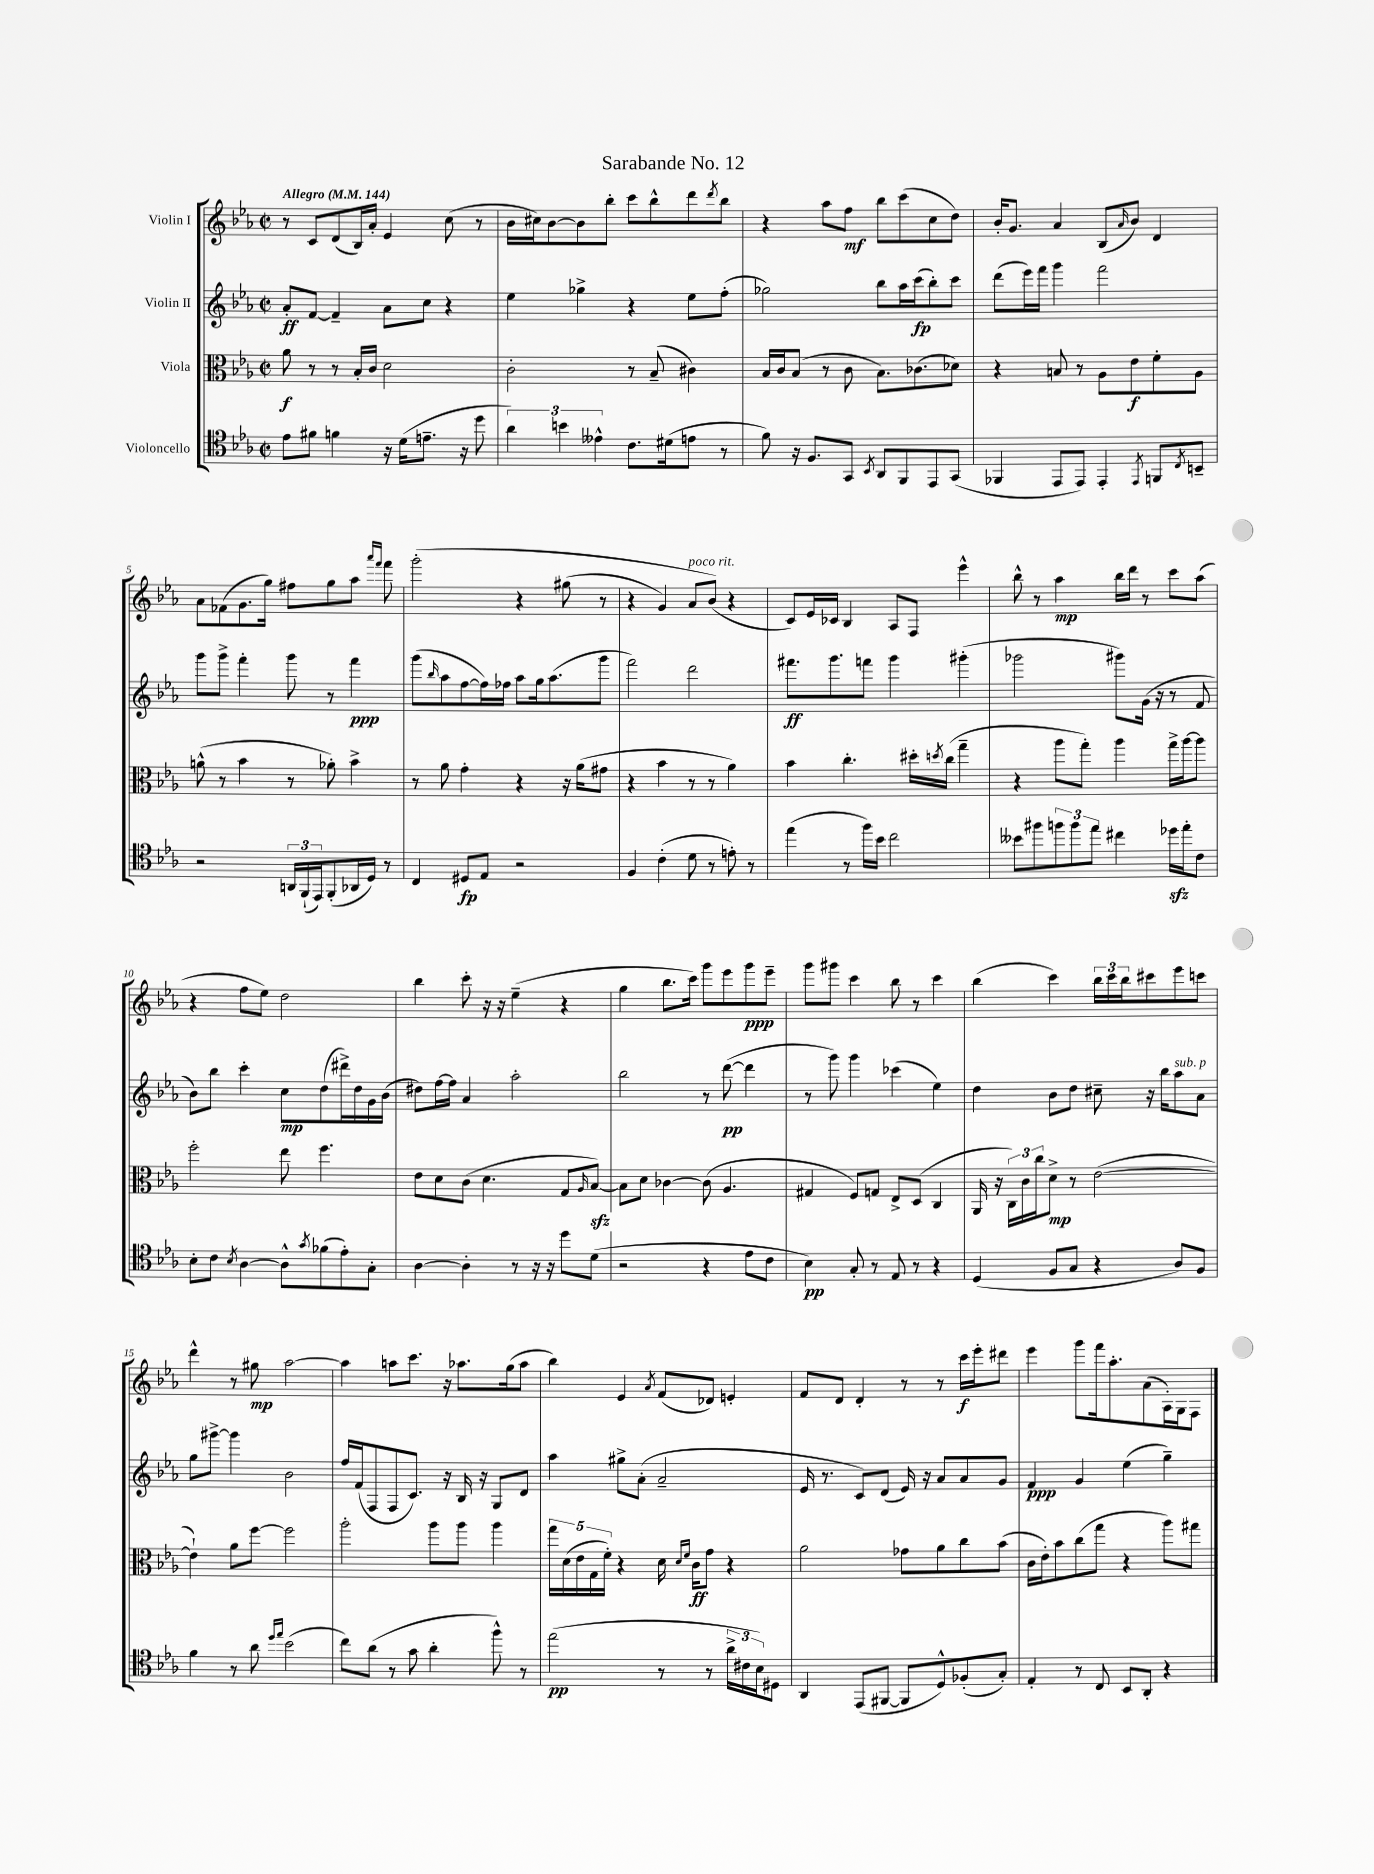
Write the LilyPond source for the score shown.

\header { title = "Sarabande No. 12" }
<<
\new StaffGroup <<
\new Staff = "s0" \with { instrumentName = "Violin I" } {
    \clef treble \key ees \major \defaultTimeSignature \time 2/2 \tempo "Allegro" 4 = 144
    r8 c'8 d'8( bes16) aes'16-. ees'4 c''8( r8 |
    bes'16 cis''16) bes'8~ bes'8 bes''8-. c'''8 bes''8-^ d'''8 \acciaccatura { d'''8 } bes''8 |
    r4 aes''8 f''8\mf bes''8 c'''8( c''8 d''8) |
    bes'16-. g'8. aes'4 bes8( \grace { aes'16 } bes'8) d'4 |
    aes'8 fes'8( g'8. g''16) fis''8 g''8 aes''8 \grace { aes'''16 f'''16 } f'''8 |
    g'''2-.\( r4 gis''8( r8 |
    r4 g'4) aes'8^\markup { \italic "poco rit." } bes'8(\) r4 |
    c'8) ees'16 ces'16 bes4 aes8 f8 ees'''4-^ |
    bes''8-^ r8 aes''4\mp bes''16 d'''16 r8 c'''8 aes''8( |
    r4 f''8 ees''8) d''2 |
    bes''4 c'''8-. r16 r16 ees''4--( r4 |
    g''4 bes''8. c'''16) g'''8 ees'''8 g'''8\ppp ees'''8-- |
    g'''8 gis'''8 c'''4 bes''8 r8 c'''4 |
    bes''4( c'''4) \tuplet 3/2 { bes''16 c'''16 bes''16 } cis'''8 ees'''8 c'''8 |
    d'''4-^ r8 gis''8\mp aes''2~ |
    aes''4 a''8 c'''8. r16 aes''8. g''16( aes''8 |
    bes''4) ees'4 \acciaccatura { aes'8 } f'8( des'8) e'4-. |
    f'8 d'8 d'4-. r8 r8 c'''16\f ees'''16-. dis'''8 |
    ees'''4 g'''8 f'''16 aes''8.-. aes'8( aes16-.) g16 f8 \bar "|." |
}
\new Staff = "s1" \with { instrumentName = "Violin II" } {
    \clef treble \key ees \major \defaultTimeSignature \time 2/2
    aes'8-.\ff f'8~ f'4-- aes'8 c''8 r4 |
    ees''4 ges''4-> r4 ees''8 f''8-.( |
    ges''2) bes''8 aes''16 c'''16\fp( bes''8-.) c'''8 |
    d'''8( ees'''16) f'''16 g'''4 f'''2 |
    g'''8 g'''8-> f'''4-. g'''8 r8 f'''4\ppp |
    g'''8( \grace { bes''16 } aes''8 f''8~ f''16) fes''16 aes''8 g''16 aes''8.( g'''8 |
    f'''2) d'''2 |
    fis'''8.\ff g'''8. f'''8 g'''4 gis'''4-.( |
    ges'''2 gis'''8) g'16( r16 r8 f'8 |
    bes'8) bes''8 c'''4-. c''8\mp d''8( dis'''16->) d''16 g'16 bes'16( |
    dis''8) f''16~ f''16 aes'4 aes''2-. |
    bes''2 r8 d'''8~\pp( d'''4 |
    r8 g'''8) g'''4 ces'''4( ees''4) |
    d''4 bes'8 d''8 cis''8-- r16 bes''16 aes''8^\markup { \italic "sub. p" } aes'8 |
    g''8 gis'''8~-> gis'''4 bes'2 |
    f''16 f'16( f8 f8 c'8.) r16 bes16 r16 g8 d'8 |
    aes''4 gis''8-> aes'8-.( aes'2-- |
    ees'16 r8. c'8) d'8( ees'16) r16 aes'8 aes'8 g'8 |
    f'4\ppp g'4 ees''4( g''4--) \bar "|." |
}
\new Staff = "s2" \with { instrumentName = "Viola" } {
    \clef alto \key ees \major \defaultTimeSignature \time 2/2
    aes'8\f r8 r8 bes16-. c'16 d'2 |
    c'2-. r8 bes8--( cis'4) |
    bes16 c'16 bes8( r8 c'8 bes8.) ces'8.( des'8) |
    r4 b8 r8 aes8 ees'8\f f'8-. aes8 |
    a'8-^( r8 bes'4 r8 aes'8-.) bes'4-> |
    r8 aes'8 g'4-. r4 r16 aes'16( gis'8 |
    r4 bes'4 r8 r8 aes'4) |
    bes'4 c''4.-. dis''16-. \acciaccatura { d''8 } c''16( g''4-- |
    r4 aes''8 g''8-.) aes''4 g''16-> aes''16~ aes''8 |
    f''2-. ees''8 f''4. |
    ees'8 d'8 c'8( d'4. g8 \grace { aes16 } bes8~\sfz) |
    bes8 d'8 ces'4~ ces'8( aes4. |
    gis4 f8) g8 ees8-> d8( c4 |
    aes,16 r16 \tuplet 3/2 { c16) c'16 c''16 } d'8->\mp r8 ees'2~( |
    ees'4-!) aes'8 f''8~ f''2 |
    aes''2-. aes''8 aes''8 aes''4 |
    \tuplet 5/4 { g''16 d'16( ees'16 g16 f'16-.) } r4 d'16 \grace { d'16 f'16 } c'16\ff g'8 r4 |
    aes'2 ges'8 aes'8 c''8 bes'8( |
    c'16 ees'16-.) bes'8 c''8( g''8 r4 aes''8) gis''8 \bar "|." |
}
\new Staff = "s3" \with { instrumentName = "Violoncello" } {
    \clef tenor \key ees \major \defaultTimeSignature \time 2/2
    ees'8 fis'8 f'4 r16 d'16( e'8.-- r16 d''8 |
    \tuplet 3/2 { aes'4) b'4 eeses'4-^ } c'8. dis'16( e'8 r8 |
    f'8) r16 f8. g,8 \acciaccatura { bes,8 } aes,8 f,8 ees,8 g,8( |
    fes,4 ees,8 ees,8) ees,4-. \acciaccatura { ees,8 } f,8 \acciaccatura { c8 } b,8-- |
    r2 \tuplet 3/2 { a,16 f,16-!( ees,16) } f,8-.( aes,16 d16) r8 |
    c4 dis8\fp ees8 r2 |
    f4 c'4-.( d'8 r8 e'8-.) r8 |
    ees''4( r8 f''16) bes'16 c''2 |
    beses'8 fis''8 \tuplet 3/2 { f''8 f''8 ees''8 } cis''4 des''16\sfz ees''16-. c'8 |
    bes8-. c'8 \acciaccatura { bes8 } aes4~ aes8-^ \acciaccatura { g'8 } fes'8( ees'8-.) g8-. |
    aes4~ aes4-. r8 r16 r16 d''8 d'8( |
    r2 r4 ees'8 c'8 |
    bes4\pp) g8-. r8 ees8 r8 r4 |
    d4( f8 g8 r4 aes8) f8 |
    f'4 r8 aes'8 \grace { d''16 ees''16 } bes'2( |
    c''8) aes'8( r8 g'8 aes'4-. f''8-^) r8 |
    ees''2\pp( r8 r8 \tuplet 3/2 { aes'16-> cis'16 bes16) } dis8 |
    aes,4 ees,8( fis,8~ fis,8 d8-^) fes8-.( g8-.) |
    ees4-. r8 c8 bes,8 aes,8-. r4 \bar "|." |
}
>>
>>
